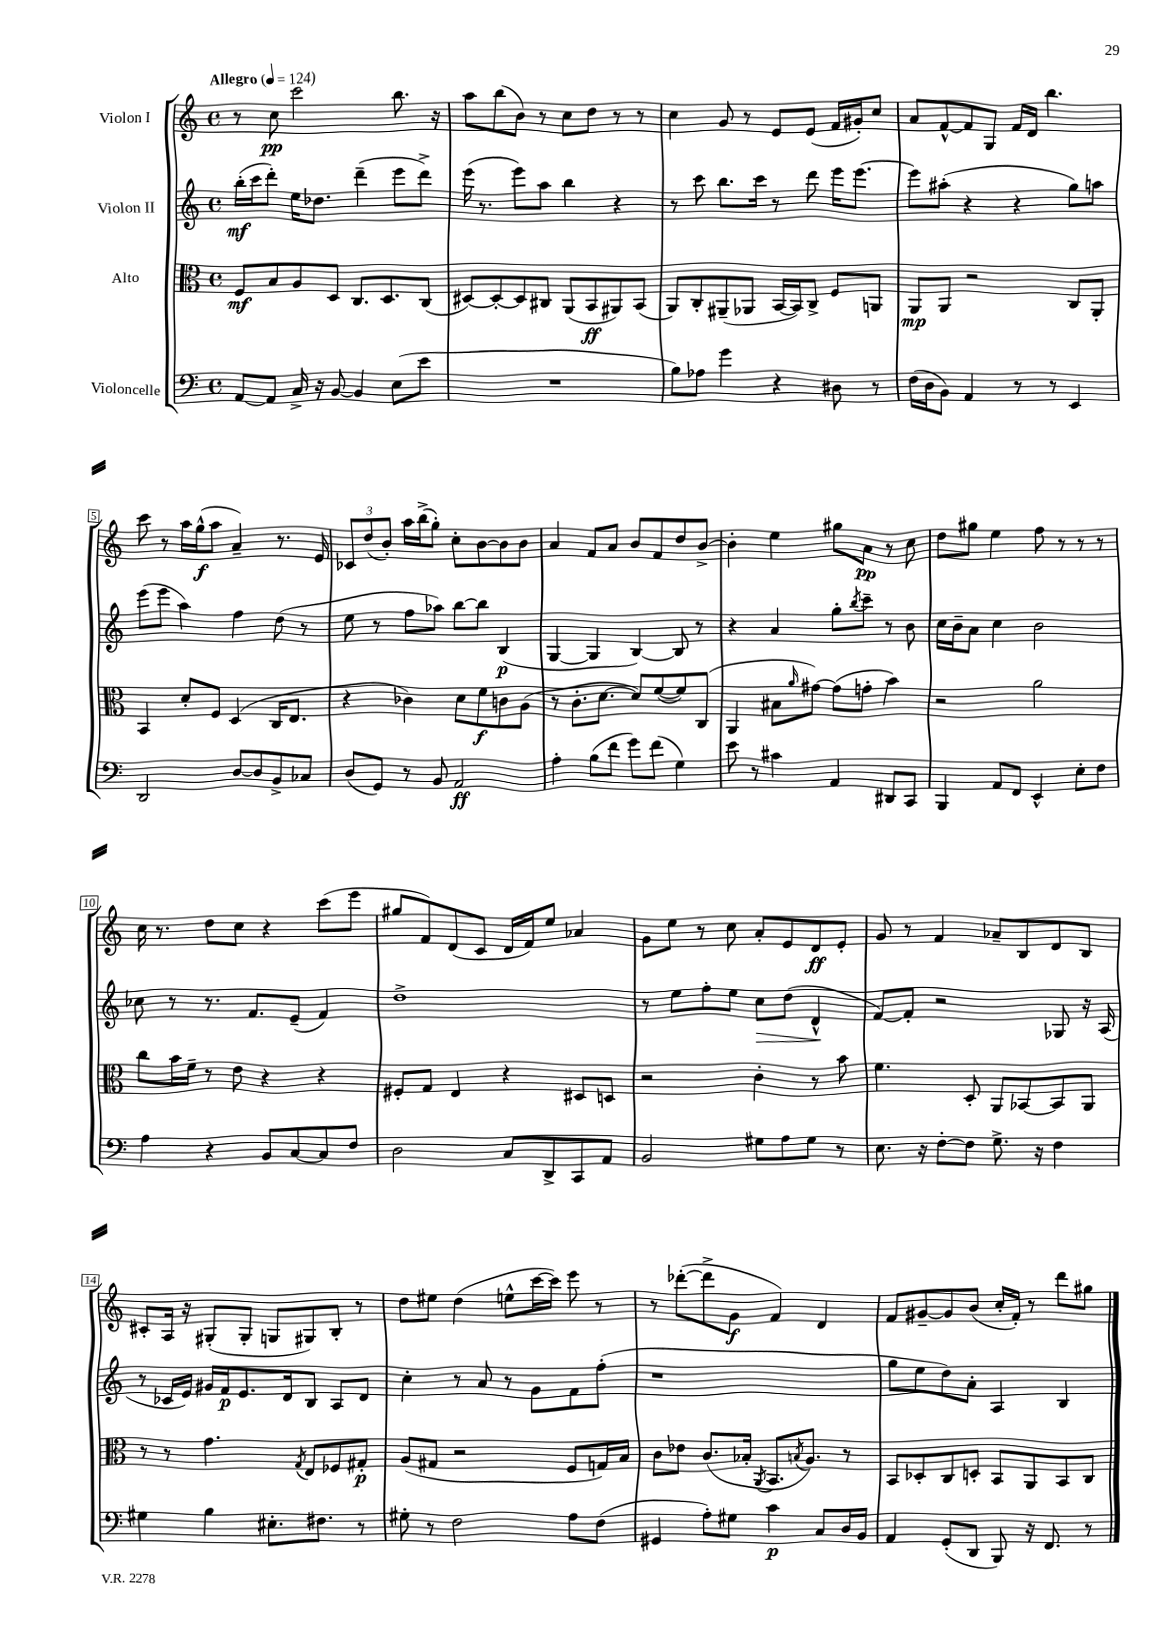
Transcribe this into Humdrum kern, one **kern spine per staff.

**kern	**dynam	**kern	**dynam	**kern	**dynam	**kern	**dynam
*part4	*part4	*part3	*part3	*part2	*part2	*part1	*part1
*staff4	*staff4	*staff3	*staff3	*staff2	*staff2	*staff1	*staff1
*I"Violoncelle	*	*I"Alto	*	*I"Violon II	*	*I"Violon I	*
*clefF4	*	*clefC3	*	*clefG2	*	*clefG2	*
*k[]	*	*k[]	*	*k[]	*	*k[]	*
*M4/4	*	*M4/4	*	*M4/4	*	*M4/4	*
*met(c)	*	*met(c)	*	*met(c)	*	*met(c)	*
*MM124	*	*MM124	*	*MM124	*	*MM124	*
=1	=1	=1	=1	=1	=1	=1	=1
!	!	!	!	!	!	!LO:TX:a:B:t=Allegro	!
[8AA/L	.	8F/L	mf	(16bb'\LL	mf	8r	.
.	.	.	.	16ccc\J	.	.	.
8AA/J]	.	8B/	.	8ddd'\J)	.	8cc\	pp
16C^/	.	8A/	.	16ee\KL	.	2ccc\	.
16r	.	.	.	8.dd-X\J	.	.	.
[8BB/	.	8D/J	.	.	.	.	.
4BB/]	.	8.C/L	.	(4ddd~\	.	.	.
.	.	8.D/	.	.	.	.	.
(8E\L	.	.	.	8eee\L	.	8.bb\	.
8e\J	.	(8C/J	.	8ddd^\J)	.	.	.
.	.	.	.	.	.	16r	.
=2	=2	=2	=2	=2	=2	=2	=2
1r	.	[8D#X/L)	.	(16eee\	.	8aa\L	.
.	.	.	.	8.r	.	.	.
.	.	8D#'/_	.	.	.	(8bb\	.
.	.	8D#/]	.	8eee\L)	.	8b\J)	.
.	.	8C#X/J	.	8aa\J	.	8r	.
.	.	(8AA/L	.	4bb\	.	8cc\L	.
.	.	8BB/	ff	.	.	8dd\J	.
.	.	8AA#X/)	.	4r	.	8r	.
.	.	(8BB/J	.	.	.	8r	.
=3	=3	=3	=3	=3	=3	=3	=3
8B\L)	.	8AA/L)	.	8r	.	4cc\	.
8A-X\J	.	8C'/	.	8ccc\	.	.	.
4g\	.	(8AA#X~/	.	8.bb\L	.	8g/	.
.	.	8AA-X/J	.	.	.	8r	.
.	.	.	.	16ccc\Jk	.	.	.
4r	.	[16BB/LL	.	8r	.	8e/L	.
.	.	16BB/J])	.	.	.	.	.
.	.	8C^/J	.	8ddd\	.	(8e/J	.
8D#X\	.	8F/L	.	16eee\KL	.	16f/LL	.
.	.	.	.	[8.eee\J	.	16g#X'/J)	.
8r	.	8AAn/J	.	.	.	8cc/J	.
=4	=4	=4	=4	=4	=4	=4	=4
(16F\LL	.	8AA/L	mp	8eee\L]	.	8a/L	.
16D\J	.	.	.	.	.	.	.
8BB\J)	.	8AA/J	.	(8aa#X'\J	.	[8f^^/	.
4AA/	.	2r	.	4r	.	8f/]	.
.	.	.	.	.	.	8G/J	.
8r	.	.	.	4r	.	16f/LL	.
.	.	.	.	.	.	16d/JJ	.
8r	.	.	.	.	.	4.bb\	.
4EE/	.	8C/L	.	8gg\L)	.	.	.
.	.	8AA'/J	.	8aan\J	.	.	.
!!LO:LB:g=z
=5	=5	=5	=5	=5	=5	=5	=5
2DD/	.	4BB/	.	(8eee\L	.	8ccc\	.
.	.	.	.	8eee\J	.	8r	.
.	.	8d'/L	.	4aa\)	.	16aa\LL	.
.	.	.	.	.	.	(16gg^^\J	f
.	.	8F/J	.	.	.	8aa\J	.
[8D/L	.	(4D/	.	4ff\	.	4a~/)	.
8D/]	.	.	.	.	.	.	.
8BB^/	.	16C/KL	.	(8dd\	.	8.r	.
.	.	8.E/J	.	.	.	.	.
8C-X/J	.	.	.	8r	.	.	.
.	.	.	.	.	.	16e/	.
=6	=6	=6	=6	=6	=6	=6	=6
(8D/L	.	4r	.	8ee\	.	12c-X/L	.
.	.	.	.	.	.	(12dd/	.
8GG/J)	.	.	.	8r	.	.	.
.	.	.	.	.	.	12b'/J)	.
8r	.	4c-X\)	.	8ff\L	.	16aa\LL	.
.	.	.	.	.	.	(16bb^\J	.
8BB/	.	.	.	8aa-X\J)	.	8gg'\J)	.
2AA/	ff	8d\L	.	[8bb\L	.	8cc'\L	.
.	.	8f\	f	8bb\J]	.	[8b\	.
.	.	8cn\	.	(4B/	p	8b\]	.
.	.	(8A\J	.	.	.	8b\J	.
=7	=7	=7	=7	=7	=7	=7	=7
4A'\	.	8r	.	[4G/	.	4a/	.
.	.	8.c'\L	.	.	.	.	.
(8B\L	.	.	.	4G/]	.	8f/L	.
.	.	[8.d\J	.	.	.	.	.
8f\J	.	.	.	.	.	8a/J	.
8g\L)	.	8d/L])	.	[4B/)	.	8b/L	.
(8f\J	.	([8f/	.	.	.	8f/	.
4G\)	.	8f/])	.	8B/]	.	8dd/	.
.	.	(8C/J	.	8r	.	[8b^/J	.
=8	=8	=8	=8	=8	=8	=8	=8
8e\	.	4AA/	.	4r	.	4b'\]	.
8r	.	.	.	.	.	.	.
4c#X\	.	8B#X\L	.	4a/	.	4ee\	.
.	.	16qqa/	.	.	.	.	.
.	.	[8g#X\J)	.	.	.	.	.
4AA/	.	(8g#\L]	.	8gg'\L	.	8gg#X\L	.
.	.	.	.	8qbb/	.	.	.
.	.	8gn'\J	.	8ccc~\J	.	8a\J	pp
8DD#X/L	.	4b\)	.	8r	.	8r	.
8CC/J	.	.	.	8b\	.	8cc\	.
=9	=9	=9	=9	=9	=9	=9	=9
4BBB/	.	2r	.	16cc\LL	.	8dd\L	.
.	.	.	.	16b~\J	.	.	.
.	.	.	.	8a\J	.	8gg#X\J	.
8AA/L	.	.	.	4cc\	.	4ee\	.
8FF/J	.	.	.	.	.	.	.
4EE^^/	.	2a\	.	2b\	.	8ff\	.
.	.	.	.	.	.	8r	.
8E'\L	.	.	.	.	.	8r	.
8F\J	.	.	.	.	.	8r	.
!!LO:LB:g=z
=10	=10	=10	=10	=10	=10	=10	=10
4A\	.	8cc\L	.	8cc-X\	.	16cc\	.
.	.	.	.	.	.	8.r	.
.	.	16b\L	.	8r	.	.	.
.	.	16f~\JJ	.	.	.	.	.
4r	.	8r	.	8.r	.	8dd\L	.
.	.	8e\	.	.	.	8cc\J	.
.	.	.	.	8.f/L	.	.	.
8BB/L	.	4r	.	.	.	4r	.
[8C/	.	.	.	(8e~/J	.	.	.
8C/]	.	4r	.	4f/)	.	(8ccc\L	.
8F/J	.	.	.	.	.	8eee\J	.
=11	=11	=11	=11	=11	=11	=11	=11
2D\	.	8F#X'/L	.	1dd^	.	8gg#X/L	.
.	.	8G/J	.	.	.	8f/)	.
.	.	4E/	.	.	.	(8d/	.
.	.	.	.	.	.	8c/J	.
8C/L	.	4r	.	.	.	16d/LL	.
.	.	.	.	.	.	16f/J)	.
8DD^/	.	.	.	.	.	8ee/J	.
8CC/	.	8D#X/L	.	.	.	4a-X/	.
8AA/J	.	8Dn/J	.	.	.	.	.
=12	=12	=12	=12	=12	=12	=12	=12
2BB/	.	2r	.	8r	.	8g\L	.
.	.	.	.	8ee\L	.	8ee\J	.
.	.	.	.	8ff'\	.	8r	.
.	.	.	.	8ee\J	.	8cc\	.
!	!	!	!	!	!LO:HP:b	!	!
8G#X\L	.	4c'\	.	8cc\L	>	8a'/L	.
8A\	.	.	.	(8dd\J	.	8e/	.
8G#\J	.	8r	.	4d^^/	.	8d/	ff
8r	.	8b\	.	.	.	8e'/J	.
.	.	.	.	.	]	.	.
=13	=13	=13	=13	=13	=13	=13	=13
8.E\	.	4.f\	.	[8f/L)	.	8g/	.
.	.	.	.	8f'/J]	.	8r	.
16r	.	.	.	.	.	.	.
[8F'\L	.	.	.	2r	.	4f/	.
8F\J]	.	8D'/	.	.	.	.	.
8.G^\	.	8AA/L	.	.	.	8a-X~/L	.
.	.	[8BB-X/	.	.	.	8B/	.
16r	.	.	.	.	.	.	.
4F\	.	8BB-/]	.	8G-X/	.	8d/	.
.	.	8AA/J	.	16r	.	8B/J	.
.	.	.	.	(16A/	.	.	.
!!LO:LB:g=z
=14	=14	=14	=14	=14	=14	=14	=14
4G#X\	.	8r	.	8r	.	8c#X'/L	.
.	.	8r	.	16c-X/LL	.	16A/Jk	.
.	.	.	.	16e/JJ)	.	16r	.
4B\	.	4.g\	.	16g#X/LL	.	(8G#X'/L	.
.	.	.	.	16f/J	p	.	.
.	.	.	.	8.e/	.	8G#'/J	.
8.E#X'\L	.	.	.	.	.	8Gn/L	.
.	.	.	.	16d/k	.	.	.
.	.	8qG/	.	.	.	.	.
.	.	8E/L	.	8B/J	.	8G#X/)	.
8.F#X\J	.	.	.	.	.	.	.
.	.	8F-X/	.	8A/L	.	8B'/J	.
8r	.	8G#X'/J	p	8d/J	.	8r	.
=15	=15	=15	=15	=15	=15	=15	=15
8G#X'\	.	(8A/L	.	4cc'\	.	8dd\L	.
8r	.	8G#X/J	.	.	.	8ee#X\J	.
2F\	.	2r	.	8r	.	(4dd\	.
.	.	.	.	8a/	.	.	.
.	.	.	.	8r	.	8een^^\L	.
.	.	.	.	8g\L	.	[16ccc\L	.
.	.	.	.	.	.	16ccc\JJ])	.
8A\L	.	8F/L	.	8f\	.	8eee\	.
(8F\J	.	16Gn/L)	.	(8ff'\J	.	8r	.
.	.	16B/JJ	.	.	.	.	.
=16	=16	=16	=16	=16	=16	=16	=16
4GG#X/	.	8c\L	.	1r	.	8r	.
.	.	8e-X\J	.	.	.	([8ddd-X'\L	.
8A'\L)	.	(8.c/L	.	.	.	8ddd-^\]	.
8G#X\J	.	.	.	.	.	8g\J	f
.	.	16B-X'/Jk	.	.	.	.	.
.	.	8qAA/	.	.	.	.	.
4c\	p	8.BB/L	.	.	.	4f/)	.
.	.	8qBn/	.	.	.	.	.
.	.	8.A/J)	.	.	.	.	.
8C/L	.	.	.	.	.	4d/	.
16D/L	.	8r	.	.	.	.	.
16BB/JJ	.	.	.	.	.	.	.
=17	=17	=17	=17	=17	=17	=17	=17
4AA/	.	8BB/L	.	8gg\L	.	8f/L	.
.	.	8D-X'/	.	8ee\	.	[8g#X~/	.
(8GG'/L	.	8C/	.	8dd\)	.	8g#/]	.
8DD/J	.	8Dn'/J	.	8a'\J	.	(8b/J	.
8BBB/)	.	8BB/L	.	4A/	.	16cc'/LL	.
.	.	.	.	.	.	16f'/JJ)	.
16r	.	8AA/	.	.	.	8r	.
8.FF/	.	.	.	.	.	.	.
.	.	8BB/	.	4B/	.	8ddd\L	.
8r	.	8C/J	.	.	.	8gg#X\J	.
==	==	==	==	==	==	==	==
*-	*-	*-	*-	*-	*-	*-	*-
